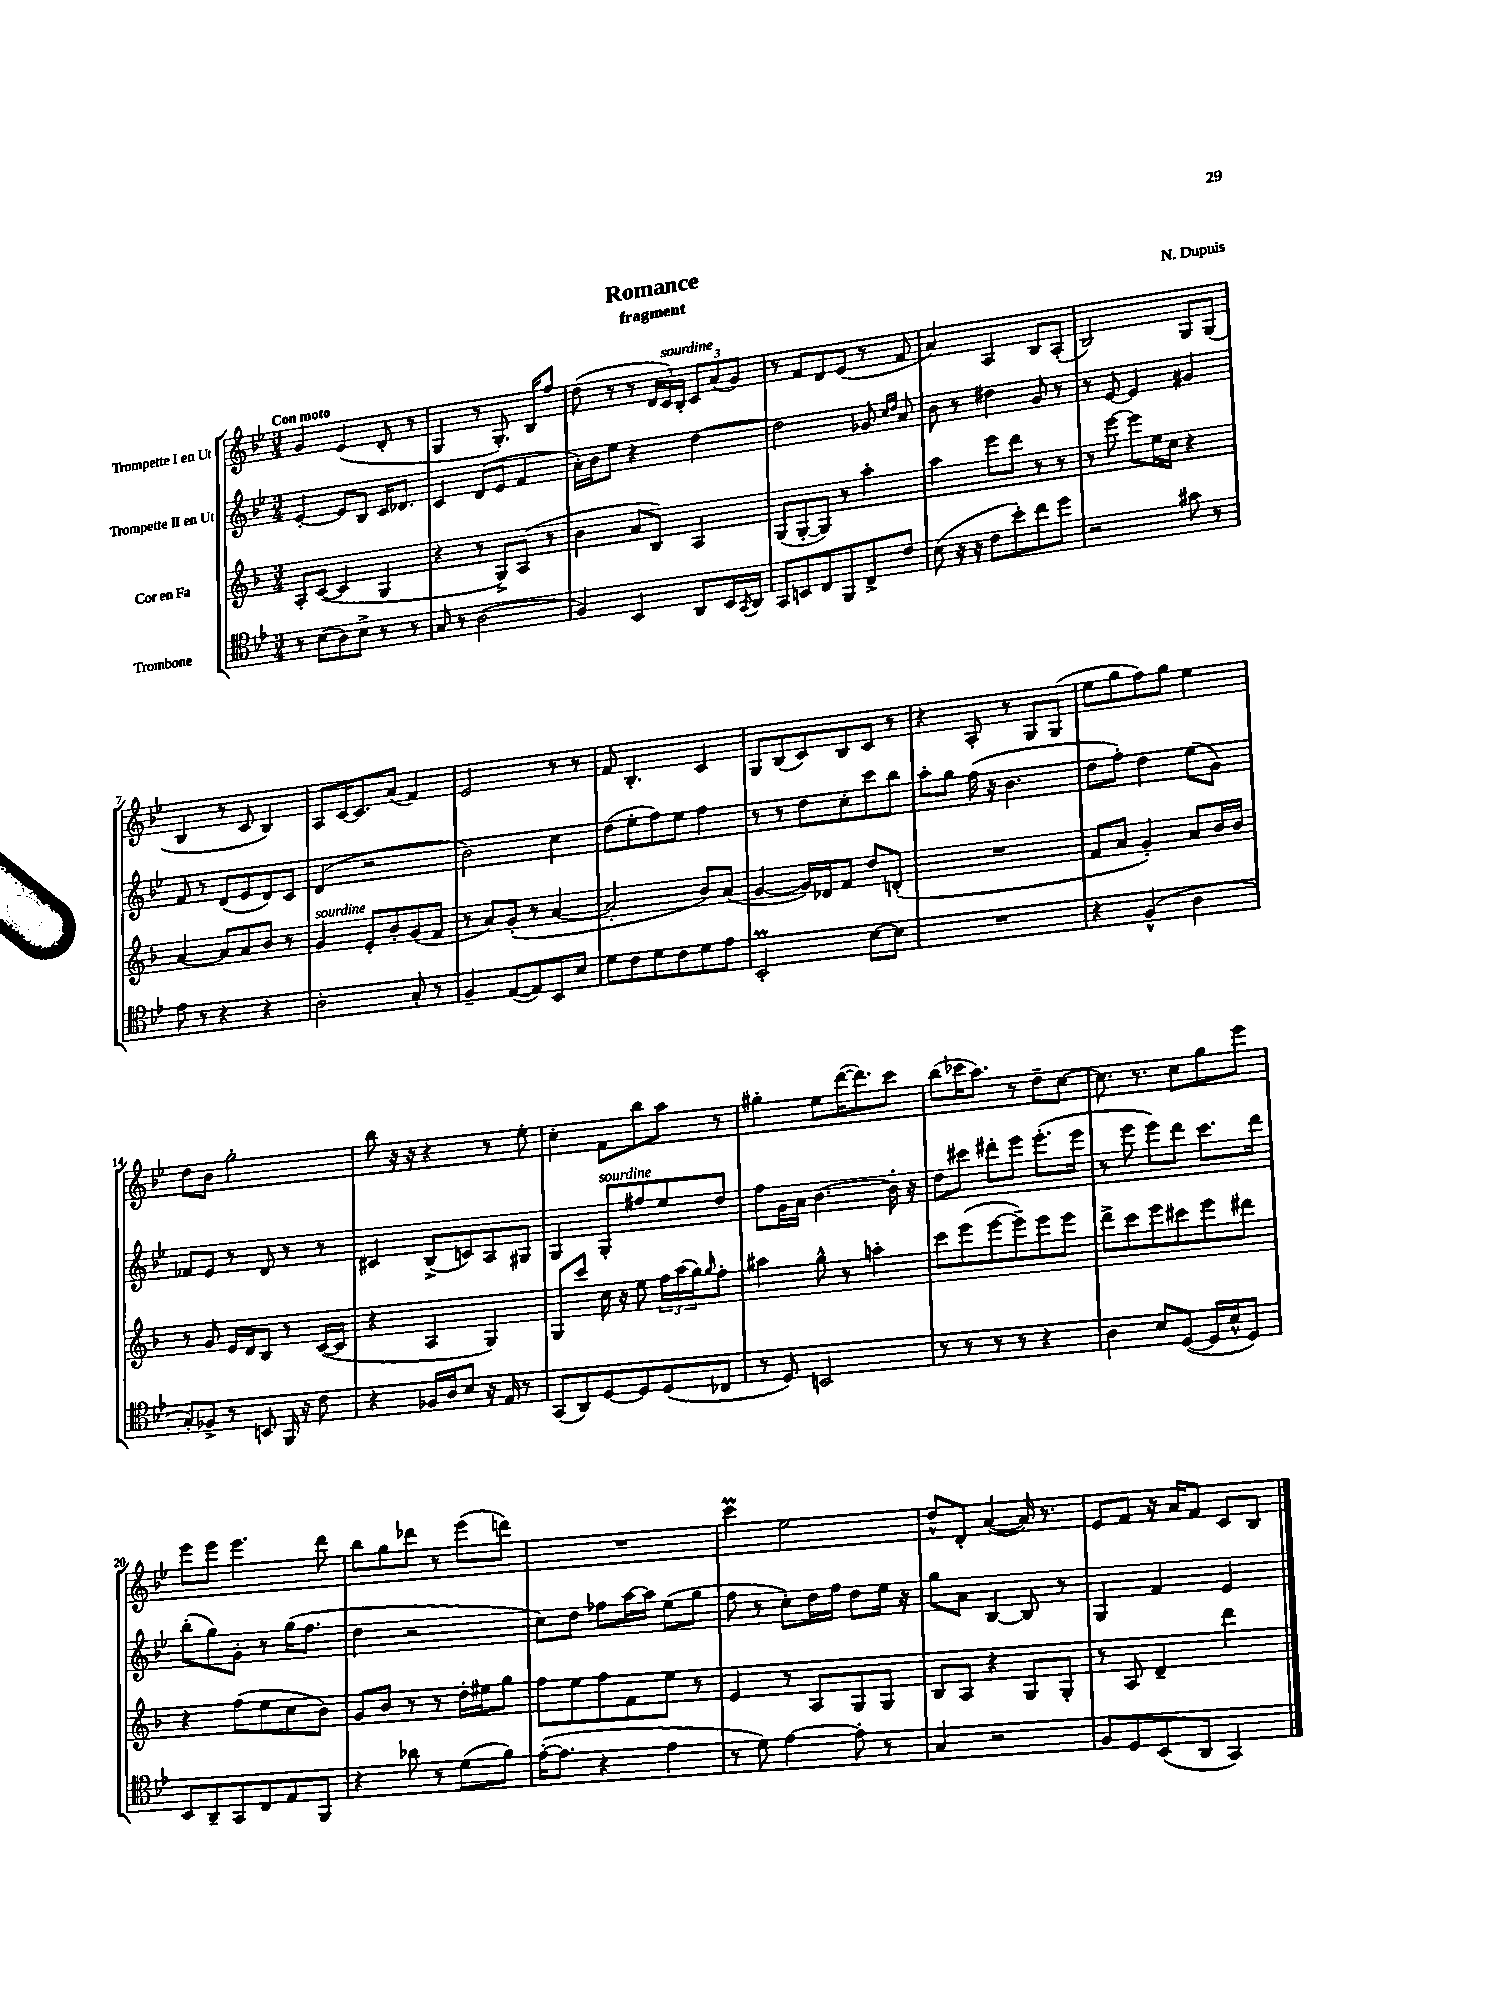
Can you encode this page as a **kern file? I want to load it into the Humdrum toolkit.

**kern	**kern	**kern	**kern
*staff4	*staff3	*staff2	*staff1
*clefC4	*clefG2	*clefG2	*clefG2
*k[b-e-]	*k[b-]	*k[b-e-]	*k[b-e-]
*M3/4	*M3/4	*M3/4	*M3/4
8r	8A'	[4e-'	4g
(8B-	([8c	.	.
8A)	4c]	8e-]	(4e-
8B-^	.	8B-	.
8r	4G	16c	8d'
.	.	8.d-	.
8r	.	.	8r
=	=	=	=
8G	4r	4c	4G
8r	.	.	.
(2A	8r	(8d	8r
.	8G^)	8e-	8.G')
.	(8A	4f	.
.	.	.	16B-
.	8r	.	8ff
=	=	=	=
4F)	4b-	16a')	(8dd
.	.	16b-	.
.	.	8ee-	8r
4BB-	8a	4r	8r
.	8B-)	.	24d
.	.	.	24c)
.	.	.	24B-'
8AA	4A	[4dd	12c
.	.	.	(12a
16BB-	.	.	.
.	.	.	12g)
8qGG	.	.	.
16AA	.	.	.
=	=	=	=
8GG	(8G	2dd]	8r
8BB	[8G'	.	8f
8C	8G])	.	8d
8FF	8r	.	(8e-
8C^	4aa'	8g-	8r
.	.	16qqcc	.
.	.	16qqdd	.
8c	.	8a	8f
=	=	=	=
(8B-	4aa	8b-	4a)
16r	.	8r	.
16r	.	.	.
8c	8eee	4dd#	4A
8b-')	8ddd	.	.
8cc	8r	8g	8B-
8dd	8r	8r	(8A'
=	=	=	=
2r	8r	8r	2B-)
.	[8eee	[8e-	.
.	8eee]	4e-]	.
.	16ee	.	.
.	16cc	.	.
8g#	4r	4g#	8G
8r	.	.	(8G
=	=	=	=
8e-	[4a	8f	4B-
8r	.	8r	.
4r	8a]	(8d	8r
.	8a	8e-	8c
4r	8b-	8d)	4B-)
.	8r	8c	.
=	=	=	=
2A'	4g	(4d	8A
.	.	.	[16c
.	.	.	8.c]
.	8e'	2r	.
.	8b-'	.	(8a
8G'	(8g	.	4f)
8r	8f	.	.
=	=	=	=
4F~	8r	2b-)	2e-
.	8a)	.	.
([8E-	(8g'	.	.
8E-])	8r	.	.
8BB-	[4a	4cc	8r
8B-	.	.	8r
=	=	=	=
8d	2a']	(8dd	8f
8c	.	8ee-'	4.B-'
8d	.	8ff)	.
8c	.	8ee-	.
8d	8b-)	4ff	4c
8e-	(8a	.	.
=	=	=	=
2BB-'	[4g	8r	8G
.	.	8r	(8B-
.	16g])	8dd	8c)
.	16d-	.	.
.	8f	8cc'	8B-
[8B-	8dd	8ccc	8c
8B-]	(8d'	8bb-	8r
=	=	=	=
2.r	2.r	8aa'	4r
.	.	8gg	.
.	.	(16ff	8A'
.	.	16r	.
.	.	4.b-	8r
.	.	.	8G
.	.	.	(8G
=	=	=	=
4r	8f	8dd	8ee-
.	8a	8ff')	8gg
(4F^^	4g')	4dd	8ff)
.	.	.	8gg
4A	8a	(8ee-	4ee-
.	16b-	8g)	.
.	16b-	.	.
=	=	=	=
8G')	8r	8f-	8dd
8F-^	8g	8e-	8b-
8r	16e	8r	2gg'
.	16d	.	.
8BB	8B-	8d	.
16FF	8r	8r	.
16r	.	.	.
8c	([16c	8r	.
.	16c]	.	.
=	=	=	=
4r	4r	4c#	8bb-
.	.	.	16r
.	.	.	16r
16F-	4A	(8B-^	4r
16A	.	.	.
8B-	.	8c)	.
16r	4G)	8A	8r
16E-	.	.	.
8r	.	8G#	8ee-'
=	=	=	=
(8GG	8G	4G	4cc'
8AA)	8ccc	.	.
[8D	16cc	8G'	8f
.	16r	.	.
8D]	8ee	8ff#	8bb-
(8D	24ff	8ee-	8aa
.	(24aa	.	.
.	24gg)	.	.
.	16qqgg	.	.
8C-	8ff'	8dd	8r
=	=	=	=
8r	4aa#	8ff	4gg#'
8D)	.	16g	.
.	.	16a	.
2BB	8gg^^	[4.b-	8ee-
.	8r	.	([16ddd
.	.	.	8.ddd])
.	4aa'	.	.
.	.	16b-']	8ccc
.	.	16r	.
=	=	=	=
8r	8ccc	8dd	(8bb-
8r	(8eee	8ccc#	16ccc-
.	.	.	8.aa)
8r	[8eee	8ddd#'	.
8r	8eee~])	8eee-	8r
4r	8eee	(8.eee-'	8dd~
.	8eee	.	[8cc
.	.	16eee-	.
=	=	=	=
4A	8ddd^	8r	8.cc]
.	8ccc	8eee-	.
.	.	.	8.r
8B-	8eee	8eee-)	.
([8D	8ccc#	8ddd	8cc
16D]	8eee	8.ccc	8gg
16B-^^	.	.	.
8D)	8ddd#	.	8eee-
.	.	16ddd	.
=	=	=	=
8BB-	4r	(8bb-'	8eee-
8AA~	.	8gg)	8eee-
8GG	(8ff	8g'	4.eee-
8C	8ee	8r	.
8E-	8cc	(16gg	.
.	.	8.ff	.
8FF	8b-)	.	8ddd
=	=	=	=
4r	8g	4dd	8bb-
.	8b-	.	8gg
8a-	8r	2r	8ddd-
8r	8r	.	8r
(8d	16dd'	.	(8eee-
.	16ee#	.	.
8f)	8gg	.	8ddd)
=	=	=	=
([16e-'	8ff	8cc)	2.r
8.e-]	.	.	.
.	8ee	8dd	.
4r	8ff	8ff-	.
.	8f	[16aa	.
.	.	16aa]	.
4e-	8ee	(8ee-	.
.	8r	8gg	.
=	=	=	=
8r	4e	8ff	4ccc
8d)	.	8r	.
[4e-	8r	8cc')	2ee-
.	8A	16dd	.
.	.	16ff	.
8e-']	8G	8dd	.
8r	8G	16ee-	.
.	.	16r	.
=	=	=	=
4G	8B-	8gg	8dd^^
.	8A	8a	8d'
2r	4r	[4B-	([4a
.	8G	8B-]	16a])
.	.	.	8.r
.	8G'	8r	.
=	=	=	=
8F	8r	4G	8e-
8D	8A	.	8f
(8BB-	4d~	4f	16r
.	.	.	16a
8AA	.	.	8f
4GG)	4ddd	4e-	8c
.	.	.	8B-
==	==	==	==
*-	*-	*-	*-
